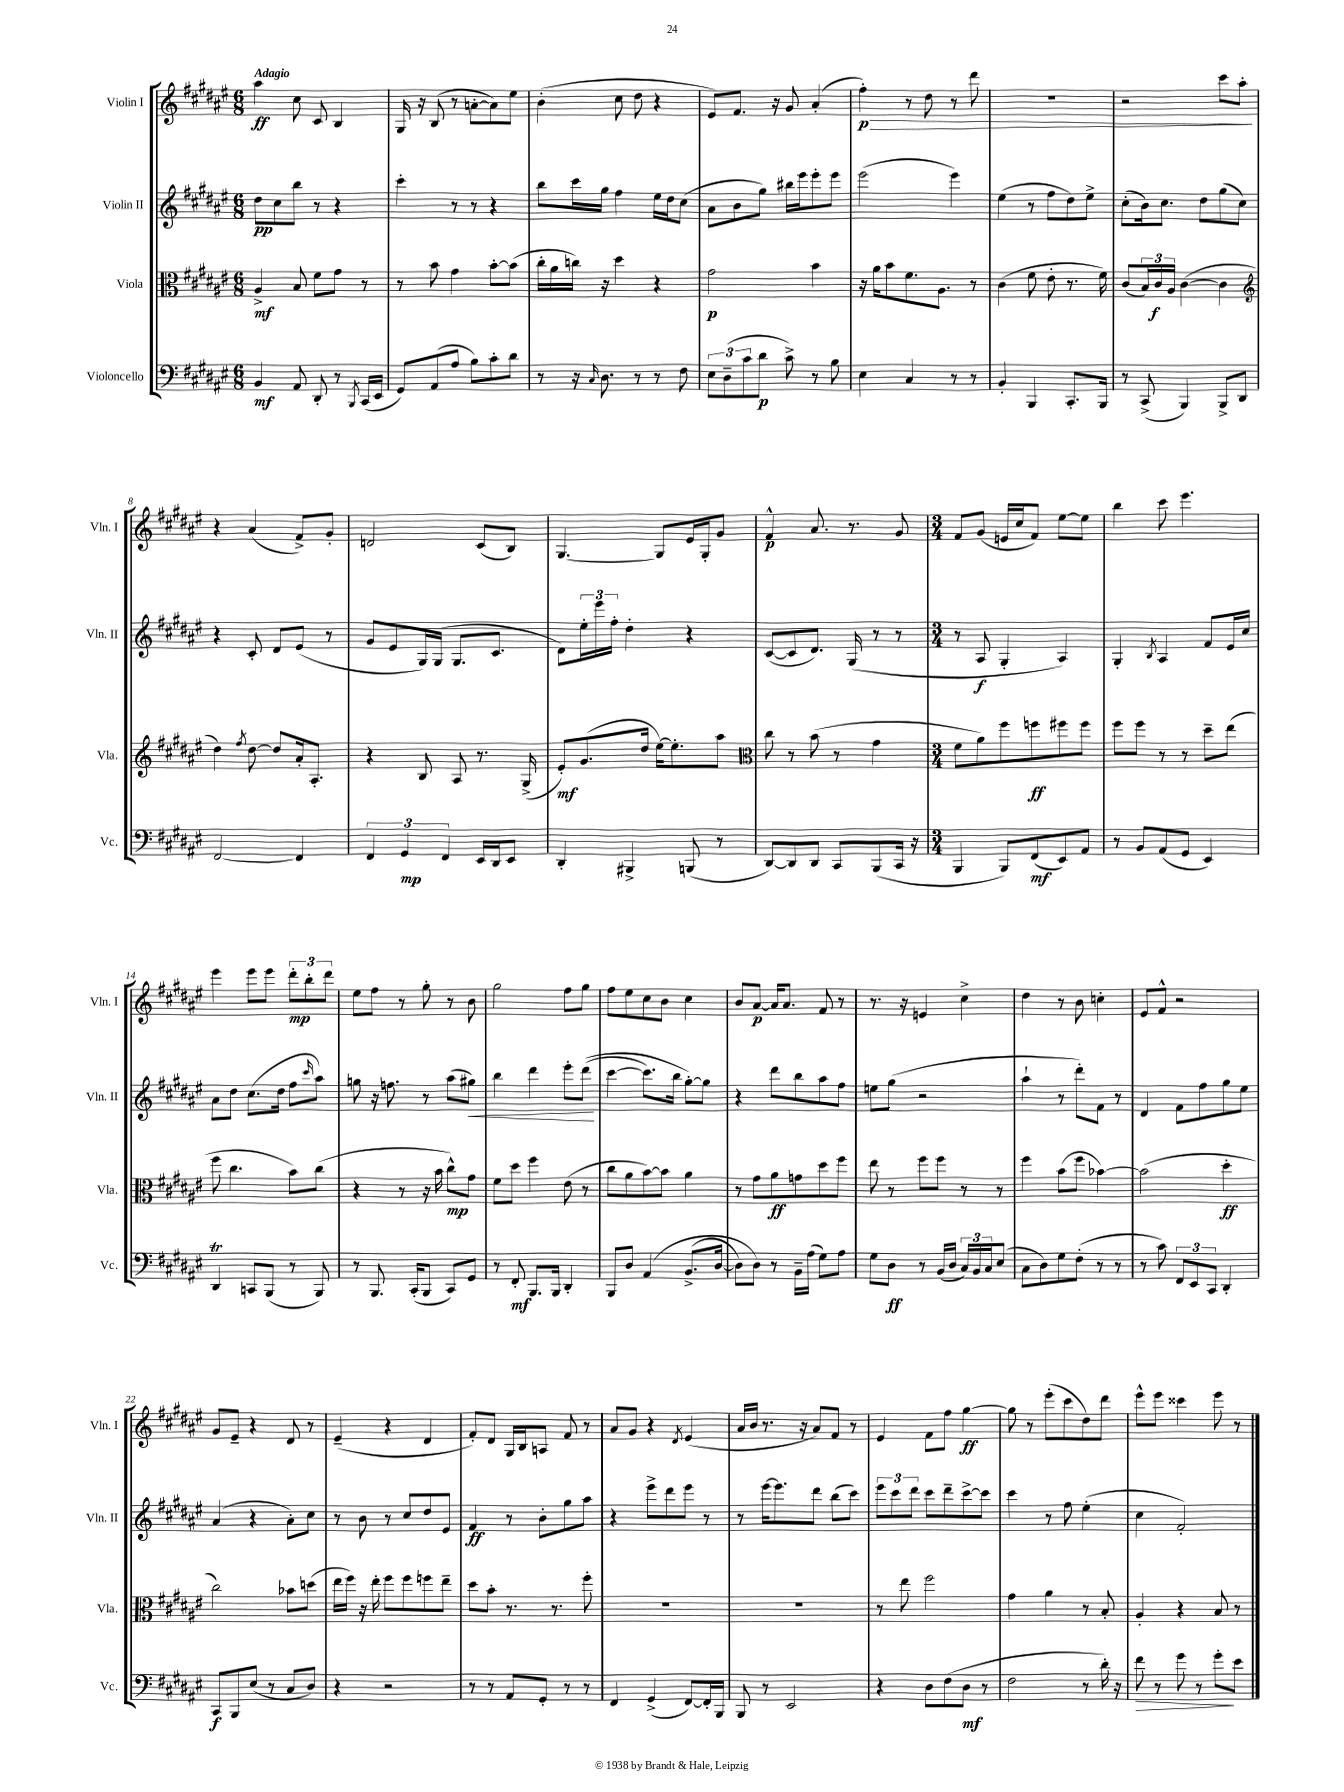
<<
\new StaffGroup <<
\new Staff = "s0" \with { instrumentName = "Violin I" shortInstrumentName = "Vln. I" } {
    \clef treble \key fis \major \numericTimeSignature \time 6/8 \tempo "Adagio"
    ais''4\ff cis''8 cis'8 b4 |
    gis16 r16 b8( r8 a'8~-. a'8) eis''8 |
    b'4-.( cis''8 dis''8 r4 |
    eis'8) fis'8. r16 gis'8 ais'4-.( |
    fis''4-.\p\>) r8 dis''8 r8 dis'''8 |
    R2. |
    r2 cis'''8 ais''8-.\! |
    r4 ais'4( fis'8->) gis'8-. |
    d'2 cis'8( b8) |
    gis4.~ gis8 eis'16 gis16-. gis'8 |
    fis'4-^\p ais'8. r8. gis'8 |
    \numericTimeSignature \time 3/4 fis'8 gis'8( e'16 cis''16 fis'8) eis''8~ eis''8 |
    b''4 cis'''8 eis'''4. |
    eis'''4 eis'''8 eis'''8 \tuplet 3/2 { dis'''8-.\mp b''8-. dis'''8 } |
    eis''8 fis''8 r8 gis''8-. r8 b'8 |
    gis''2 fis''8 gis''8 |
    fis''8 eis''8 cis''8 b'8 cis''4 |
    b'8 ais'8~\p ais'16 ais'8. fis'8 r8 |
    r8. r16 e'4 cis''4-> |
    dis''4 r8 b'8 c''4-. |
    eis'8 fis'8-^ r2 |
    gis'8 eis'8-- r4 dis'8 r8 |
    eis'4--( r4 dis'4 |
    fis'8-.) dis'8 gis16 b16 a8 fis'8 r8 |
    ais'8 gis'8 r4 \acciaccatura { dis'8 } eis'4( |
    ais'16 b'16 r8. r16 ais'8) fis'8 r8 |
    eis'4 fis'8 fis''8 gis''4~\ff |
    gis''8 r8 eis'''8-.( cis'''8 dis''8) dis'''8 |
    eis'''8-^ eis'''8 cisis'''4 eis'''8 r8 \bar "|." |
}
\new Staff = "s1" \with { instrumentName = "Violin II" shortInstrumentName = "Vln. II" } {
    \clef treble \key fis \major \numericTimeSignature \time 6/8
    dis''8\pp cis''8 b''8 r8 r4 |
    cis'''4-. r8 r8 r4 |
    b''8 cis'''16 gis''16 fis''4 eis''16 dis''16 cis''8( |
    ais'8 b'8 gis''8) bis''16 eis'''16 eis'''8-. eis'''8 |
    eis'''2( eis'''4) |
    eis''4( r8 fis''8 dis''8) eis''8-> |
    cis''8-.( b'16) cis''8. dis''8 gis''8( cis''8) |
    r4 cis'8-. dis'8 eis'8( r8 |
    gis'8 eis'8 gis16) gis16( gis8. cis'8. |
    dis'8) \tuplet 3/2 { eis''16-. eis'''16 fis''16-. } dis''4-. r4 |
    cis'8~( cis'8 dis'8.) gis16( r8 r8 |
    \numericTimeSignature \time 3/4 r8 ais8\f gis4-. ais4) |
    gis4-. \acciaccatura { b8 } ais4 fis'8 eis'16 cis''16 |
    ais'8 dis''8 cis''8.( dis''16 fis''8 \grace { cis'''16 } ais''8) |
    g''8 r16 f''8. r8 ais''8( gis''8\<) |
    b''4 dis'''4 eis'''8-. dis'''8\!(\( |
    cis'''4~ cis'''8.) b''16 gis''8~-.\) gis''8 |
    r4 dis'''8 b''8 ais''8 fis''8 |
    e''8 gis''8( r2 |
    ais''4-! r8 dis'''8-.) fis'8 r8 |
    dis'4 fis'8 fis''8 gis''8 eis''8 |
    ais'4( r4 ais'8-.) cis''8 |
    r8 b'8 r8 cis''8 dis''8 eis'8 |
    fis'4\ff r8 b'8-. gis''8 ais''8 |
    r4 eis'''8-> dis'''8 eis'''8 r8 |
    r8 eis'''16~ eis'''8. dis'''8 b''8( cis'''8) |
    \tuplet 3/2 { eis'''8 cis'''8 dis'''8 } cis'''8 dis'''8-- cis'''8~-> cis'''8 |
    cis'''4 r8 fis''8 eis''4-.( |
    cis''4 fis'2-.) \bar "|." |
}
\new Staff = "s2" \with { instrumentName = "Viola" shortInstrumentName = "Vla." } {
    \clef alto \key fis \major \numericTimeSignature \time 6/8
    ais4->\mf b8 fis'8 gis'8 r8 |
    r8 b'8 gis'4 b'8~-. b'8( |
    cis''16-. ais'16 c''16) r16 dis''4 r4 |
    gis'2\p b'4 |
    r16 ais'16 b'8 fis'8. ais8. r8 |
    cis'4( fis'8 eis'8-. r8. fis'16) |
    cis'8( \tuplet 3/2 { b16) cis'16\f ais16 } cis'4~( cis'4 |
    \clef treble dis''4) \acciaccatura { fis''8 } dis''8~ dis''8 ais'16-. ais8.-. |
    r4 b8 ais8 r8. gis16->( |
    eis'8-.\mf) gis'8.( dis''16 eis''16~) eis''8.-. ais''8 |
    \clef alto cis''8 r8 b'8( r8 gis'4 |
    \numericTimeSignature \time 3/4 fis'8 ais'8) fis''8 f''8\ff fis''8 fis''8 |
    fis''8 fis''8 r8 r8 dis''8-- eis''8( |
    fis''8 cis''4. b'8) cis''8( |
    r4 r8 r16 b'16 cis''8-^\mp) gis'8 |
    fis'8 dis''8 fis''4 eis'8( r8 |
    cis''8 ais'8 b'8~) b'8 ais'4 |
    r8 gis'8 ais'8\ff g'8 dis''8 fis''8 |
    eis''8 r8 fis''8 fis''8 r8 r8 |
    fis''4 b'8( fis''8 bes'4~) |
    bes'2( dis''4-.\ff |
    cis''2) bes'8 d''8( |
    eis''16 fis''16) r16 eis''16-. fis''8 fis''8 f''8 eis''8-- |
    dis''8 b'8-. r8. r8. fis''8-. |
    R2. |
    R2. |
    r8 eis''8 fis''2 |
    gis'4 ais'4 r8 b8-. |
    ais4-. r4 b8 r8 \bar "|." |
}
\new Staff = "s3" \with { instrumentName = "Violoncello" shortInstrumentName = "Vc." } {
    \clef bass \key fis \major \numericTimeSignature \time 6/8
    b,4\mf ais,8 dis,8-. r8 \acciaccatura { b,,8 } cis,16( eis,16 |
    gis,8) ais,8( ais8 b8) cis'8-. dis'8 |
    r8 r16 \grace { cis16 } dis8. r8 r8 fis8 |
    \tuplet 3/2 { eis8 dis8--( cis'8 } dis'8\p cis'8->) r8 b8 |
    eis4 cis4 r8 r8 |
    b,4-. b,,4 cis,8.-. b,,16 |
    r8 cis,8->( b,,4) b,,8-> dis,8 |
    fis,2~ fis,4 |
    \tuplet 3/2 { fis,4 gis,4\mp fis,4 } eis,16 dis,16 eis,8 |
    dis,4-. bis,,4-> b,,8( r8 |
    dis,8~) dis,8 dis,8 cis,8 b,,8( cis,16 r16 |
    \numericTimeSignature \time 3/4 b,,4 b,,8) fis,8\mf( eis,8) ais,8 |
    r8 b,8 ais,8( gis,8 eis,4) |
    dis,4\trill c,8 b,,8( r8 b,,8) |
    r8 b,,8. cis,16-.( b,,8 cis,8) gis,8 |
    r8 fis,8-.\mf b,,8. b,,16 dis,4-. |
    b,,8 dis8 ais,4\( b,8.->( dis16~ |
    dis8) dis8\) r8 b,16-- ais16( gis8) ais8 |
    gis8 dis8\ff r8 b,16( dis16 \tuplet 3/2 { cis16) b,16 cis16 } eis8( |
    cis8 dis8) gis8 fis8-.( r8 r8 |
    r8 cis'8) \tuplet 3/2 { fis,8 eis,8 cis,8 } dis,4-. |
    cis,8\f b,,8 eis8( r8 cis8 dis8) |
    r4 r2 |
    r8 r8 ais,8 gis,8-. r8 r8 |
    fis,4 gis,4->( fis,8~) fis,16-. b,,16 |
    b,,8 r8 eis,2 |
    r4 dis8 fis8( dis8\mf r8 |
    fis2 r8 dis'16-.) r16 |
    fis'8\> r8 gis'8 r8 gis'8-.\! eis'8 \bar "|." |
}
>>
>>
